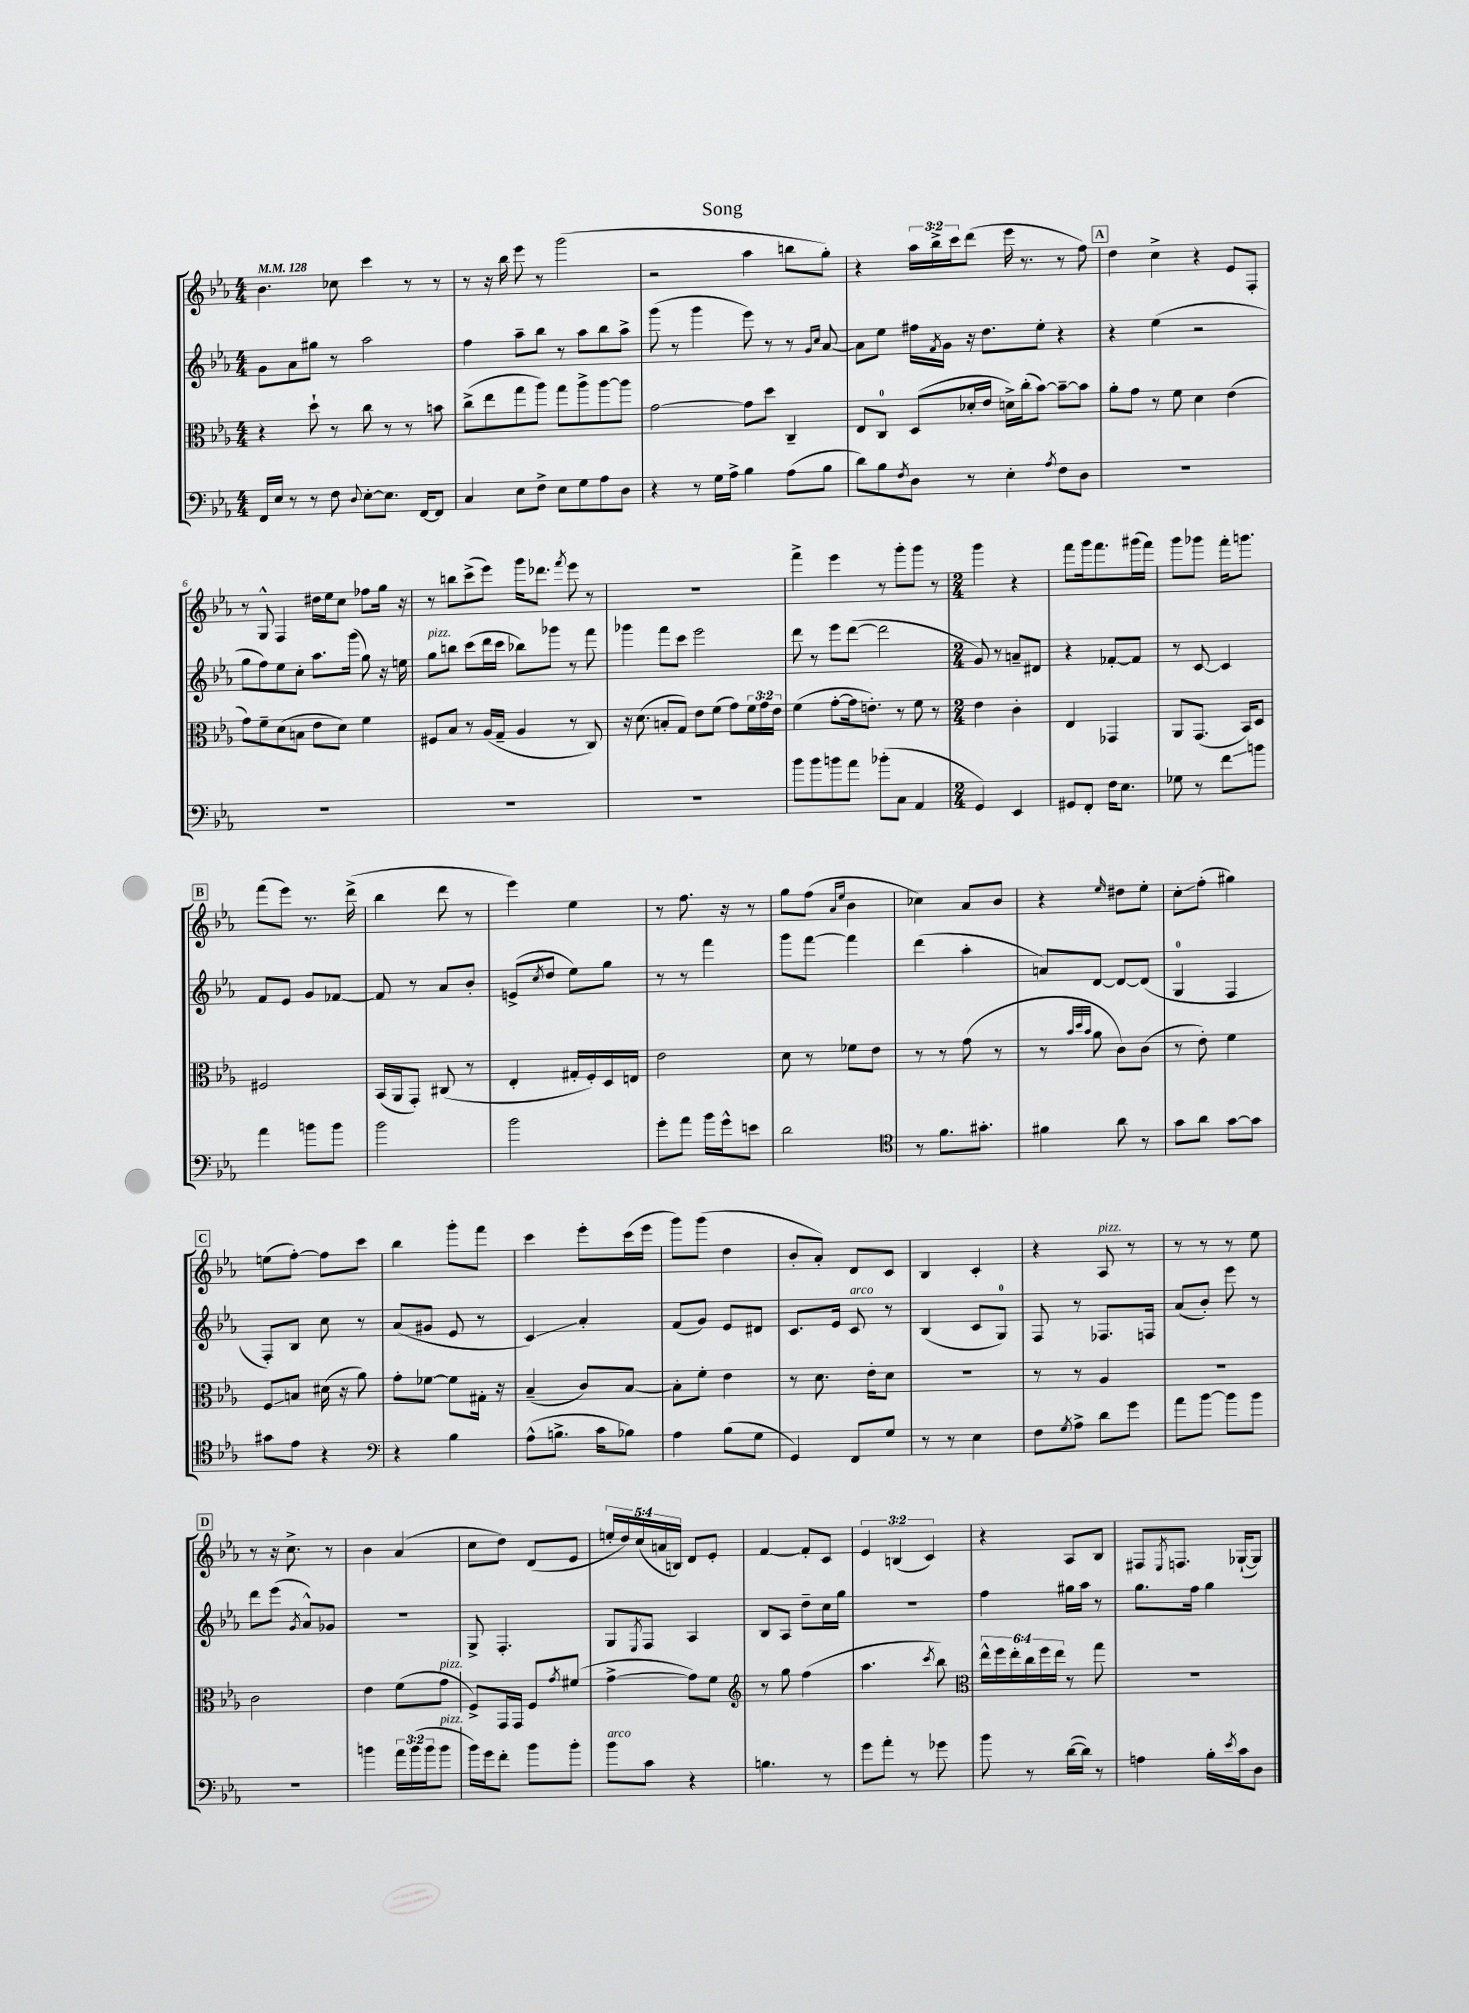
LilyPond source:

\header { title = "Song" }
<<
\new StaffGroup <<
\new Staff = "s0" {
    \clef treble \key ees \major \numericTimeSignature \time 4/4 \override Staff.TupletNumber.text = #tuplet-number::calc-fraction-text \tempo 4 = 128
    bes'4. ces''8 c'''4 r8 r8 |
    r8 r16 bes''16 ees'''8 r8 g'''2( |
    r2 aes''4 b''8 g''8-.) |
    r4 \tuplet 3/2 { aes''16 bes''16-> c'''16 } d'''8( ees'''16 r8. r8 f''8) |
    \mark \markup { \box "A" } d''4 c''4-> r4 ees'8 f8-. |
    r8 g8-^ f4 dis''16 ees''16 c''8 fes''8 g''16 r16 |
    r8 b''8 c'''8->( ees'''8) g'''16 des'''8. \acciaccatura { f'''8 } ees'''8 r8 |
    R1 |
    f'''4-> ees'''4 r8 g'''8-. g'''8 r8 |
    \numericTimeSignature \time 2/4 g'''4 r4 |
    f'''8 g'''16 f'''8. gis'''16( f'''16) |
    g'''8 ges'''8 f'''16-. g'''8. |
    \mark \markup { \box "B" } f'''8( ees'''8) r8. d'''16->( |
    bes''4 d'''8 r8 |
    ees'''4) ees''4 |
    r8 f''8. r16 r8 |
    g''8 f''8( \grace { aes'16 ees''16 } bes'4 |
    ces''4) aes'8 bes'8 |
    r4 \grace { ees''16 } dis''8 ees''8-. |
    c''8-.\glissando f''8-.( gis''4) |
    \mark \markup { \box "C" } e''8( f''8~-.) f''8 c'''8 |
    bes''4 g'''8-. f'''8 |
    c'''4 ees'''8-. c'''16( ees'''16 |
    g'''8) g'''8( d''4 |
    bes'8-. aes'8-.) d'8 c'8 |
    bes4 c'4-. |
    r4 aes8^\markup { \italic "pizz." } r8 |
    r8 r8 r8 ees''8 |
    \mark \markup { \box "D" } r8 r16 c''8.-> r8 |
    bes'4 aes'4( |
    c''8 d''8) d'8( ees'8 |
    \tuplet 5/4 { e''16-. d''16) c''16( a'16 b16) } d'8 ees'8-. |
    f'4~ f'8-. c'8 |
    \tuplet 3/2 { ees'4 b4( c'4) } |
    r4 aes8 bes8 |
    fis8 \acciaccatura { ees8 } f8. ges16~-!( ges8) \bar "|." |
}
\new Staff = "s1" {
    \clef treble \key ees \major \numericTimeSignature \time 4/4
    g'8 aes'8 gis''8 r8 aes''2 |
    f''4 aes''8-- bes''8 r8 aes''8 bes''8 aes''8-> |
    g'''8( r8 g'''4 ees'''8) r8 r8 \grace { g'16 c''16 } aes'8~ |
    aes'8 ees''8 fis''16 \acciaccatura { f'8 } g'16 r16 d''8. ees''8-. r4 |
    \mark \markup { \box "A" } r4 ees''4( r2 |
    g''8 f''8) ees''8 c''8-. aes''8. g'''16( g''8) r16 e''16 |
    g''8^\markup { \italic "pizz." } b''8 c'''8( d'''16 c'''16 bes''8) ges'''8 r8 f'''8 |
    ges'''4 f'''8 c'''8 ees'''2 |
    d'''8 r8 ees'''8 d'''8~( d'''2 |
    \numericTimeSignature \time 2/4 g'8) r8 a'8-- dis'8 |
    r4 fes'8~-. fes'8 |
    r8 c'8~ c'4 |
    \mark \markup { \box "B" } f'8 ees'8 g'8 fes'8~ |
    fes'8 r8 aes'8 bes'8-. |
    e'8->( \acciaccatura { c''8 } d''8 ees''8) g''8 |
    r8 r8 f'''4 |
    g'''8 f'''8~ f'''4 |
    d'''4( aes''4-. |
    a'8) d'8~ d'8~ d'8( |
    g4-0 f4 |
    \mark \markup { \box "C" } f8-.) bes8 c''8 r8 |
    aes'8( gis'8 ees'8 r8 |
    c'4\glissando) aes'4-. |
    f'8( g'8) ees'8 dis'8 |
    c'8. ees'16 c'8^\markup { \italic "arco" } r8 |
    bes4( c'8 g8-0) |
    f8 r8 fes8. f16 |
    aes'8( bes'8-.) ees'''8 r8 |
    \mark \markup { \box "D" } d'''8 ees'''8( \acciaccatura { g'8 } aes'8-^) ges'8 |
    R2 |
    g8-> f4.-. |
    g8 \acciaccatura { ees8 } f8 aes4 |
    bes8 aes8 d''8-- c''16 g''16 |
    r2 |
    f''4 gis''16 aes''16 r8 |
    g''8. f''16 g''4 \bar "|." |
}
\new Staff = "s2" {
    \clef alto \key ees \major \numericTimeSignature \time 4/4 \override Staff.TupletNumber.text = #tuplet-number::calc-fraction-text
    r4 d''8-! r8 c''8 r8 r8 b'8 |
    c''8->( ees''8 g''8 aes''8) g''8 aes''8-> aes''8~ aes''8 |
    g'2~ g'8 d''8 c4-- |
    ees8 c8-0 d8( des'16-. ees'16 d'16->) c''16-.( bes'8~) bes'8~-- bes'8 |
    \mark \markup { \box "A" } aes'8-. g'8 r8 f'8 d'4 ees'4( |
    g'8) f'8-- d'8( b8 ees'8 d'8) f'4 |
    fis8 bes8 r8 aes16( g16-- aes4 r8 c8) |
    r16 d'8.( b8-. g8) ees'8 f'8( g'8) \tuplet 3/2 { f'16 g'16 ees'16 } |
    f'4( g'8~-. g'16 e'8.-.) r8 f'8 r8 |
    \numericTimeSignature \time 2/4 ees'4 c'4-. |
    ees4 ges,4 |
    aes,8 g,8.( bes,16) d8 |
    \mark \markup { \box "B" } fis2 |
    bes,16( aes,16 g,8-.) cis8( r8 |
    ees4-. gis16-. f16-.) d16 e16 |
    ees'2 |
    d'8 r8 fes'8 ees'8 |
    r8 r8 g'8( r8 |
    r8 \grace { bes'32 d''32 bes'32 } aes'8 c'8) c'8( |
    r8 ees'8-.) f'4 |
    \mark \markup { \box "C" } f8\glissando b8 dis'16( r16 aes'8) |
    g'8-. fes'8~ fes'8 gis16-. r16 |
    bes4--( c'8) bes8~ |
    bes8-. f'8-. ees'4 |
    r8 d'8. ees'16-. d'8 |
    r2 |
    r8 r8 aes4 |
    R2 |
    \mark \markup { \box "D" } c'2 |
    ees'4 f'8( g'8^\markup { \italic "pizz." } |
    f8->) g,16 g,16 f8 \acciaccatura { g'8 } fis'8( |
    g'4~-> g'8) f'8 |
    \clef treble r8 g''8 f''4( |
    aes''4. \acciaccatura { c'''8 } bes''8) |
    \clef alto \tuplet 6/4 { ees''16-^ f''16 ees''16-. c''16 f''16 ees''16 } r8 g''8 |
    r2 \bar "|." |
}
\new Staff = "s3" {
    \clef bass \key ees \major \numericTimeSignature \time 4/4 \override Staff.TupletNumber.text = #tuplet-number::calc-fraction-text
    f,16 ees16 r8 r8 f8 \appoggiatura { d8 } ees8~-. ees8. f,16~ f,8 |
    c4 ees8 f8-> ees8 g8 aes8 d8 |
    r4 r8 g16 aes16-> bes4 aes8( bes8 |
    d'8) bes8 \acciaccatura { f8 } d8 r8 ees4-. \acciaccatura { aes8 } f8 d8 |
    \mark \markup { \box "A" } R1 |
    R1 |
    R1 |
    R1 |
    bes'8 bes'8 b'8 aes'8 bes'8-.( c8 aes,4 |
    \numericTimeSignature \time 2/4 g,4) ees,4 |
    gis,8 f,8-. f16 ees8. |
    ges8 r8 f'8\glissando b'8 |
    \mark \markup { \box "B" } aes'4 b'8 b'8 |
    bes'2 |
    bes'2 |
    g'8-. aes'8 bes'16 g'16-^ e'8 |
    d'2 |
    \clef tenor r8 f'8. gis'8.-. |
    fis'4 aes'8 r8 |
    g'8 aes'8 g'8~ g'8 |
    \mark \markup { \box "C" } gis'8 ees'8 r4 |
    \clef bass r4 bes4 |
    aes8-^( b8.-> c'16 bes8) |
    aes4 bes8( g8 |
    g,4) f,8 g8 |
    r8 r8 ees4 |
    f8 \acciaccatura { g8 } aes8-> d'8 g'8 |
    aes'8 bes'8~ bes'8 bes'8 |
    \mark \markup { \box "D" } r2 |
    b'4 \tuplet 3/2 { aes'16 b'16( b'16 } b'8^\markup { \italic "pizz." } |
    bes'16) g'16 f'8-. bes'8 bes'8-. |
    bes'8^\markup { \italic "arco" } c'8 r4 |
    b4. r8 |
    g'8 aes'8-. r8 ges'8 |
    bes'8 r8 d'16~( d'16) r8 |
    a4 bes16-. \acciaccatura { ees'8 } c'16 d8 \bar "|." |
}
>>
>>
